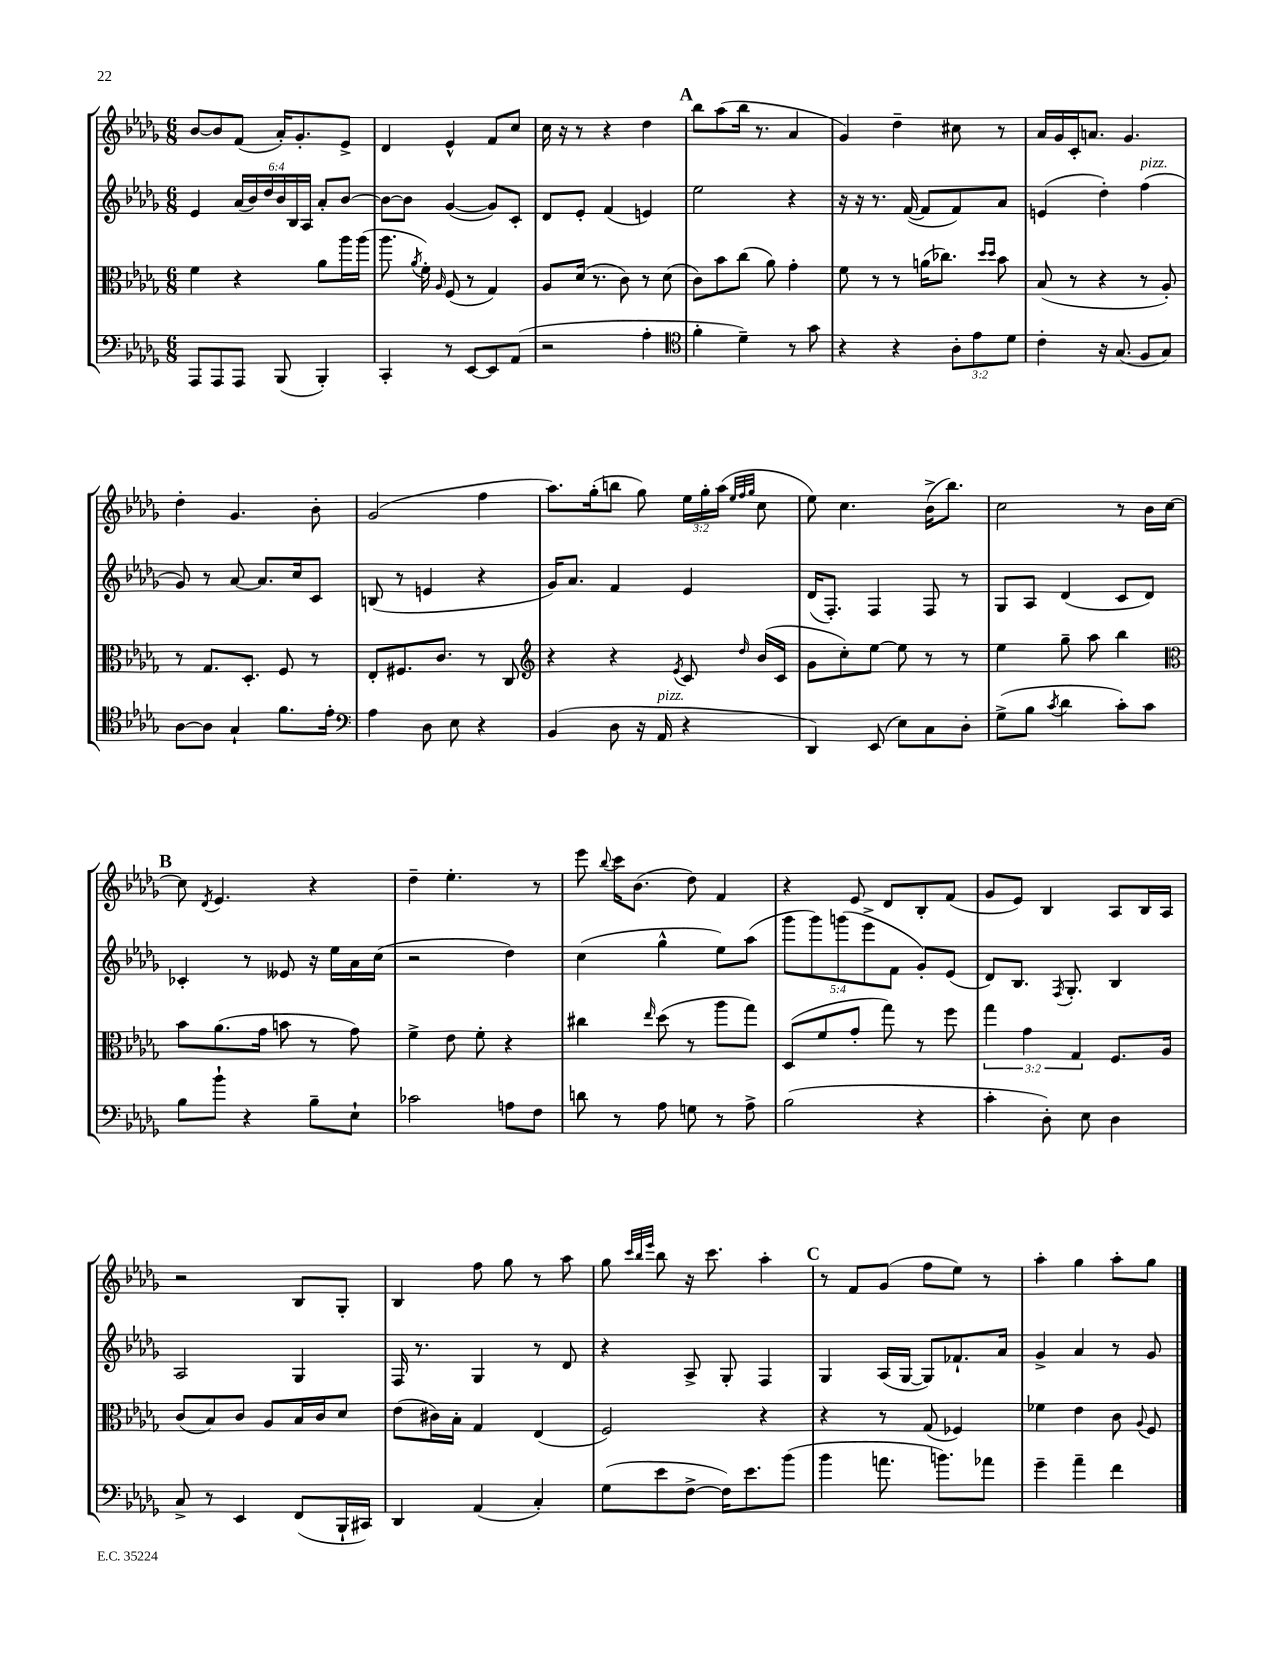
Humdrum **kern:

**kern	**kern	**kern	**kern
*part4	*part3	*part2	*part1
*staff4	*staff3	*staff2	*staff1
*clefF4	*clefC3	*clefG2	*clefG2
*k[b-e-a-d-g-]	*k[b-e-a-d-g-]	*k[b-e-a-d-g-]	*k[b-e-a-d-g-]
*M6/8	*M6/8	*M6/8	*M6/8
=1	=1	=1	=1
8AAA-/L	4f\	4e-/	[8b-/L
8AAA-/	.	.	8b-/]
8AAA-/J	4r	(24a-/LL	(8f/J
.	.	24b-/)	.
.	.	24dd-/	.
(8BBB-/	.	24b-/	16a-'/KL)
.	.	24B-/	.
.	.	.	8.g-'/
.	.	24A-/JJ	.
4BBB-'/)	8a-\L	8a-'/L	.
.	16aa-\L	[8b-/J	8e-^/J
.	(16aa-\JJ	.	.
=2	=2	=2	=2
4CC'/	8.aa-\	8b-\L_	4d-/
.	.	8b-\J]	.
.	8qa-/	.	.
.	16f'\)	.	.
.	16qqA-/	.	.
8r	(8F/	([4g-/	4e-^^/
[8EE-/L	8r	.	.
8EE-/]	4G-/)	8g-/L])	8f/L
(8AA-/J	.	8c'/J	8cc/J
=3	=3	=3	=3
2r	8A-/L	8d-/L	16cc\
.	.	.	16r
.	(16d-/Jk	8e-'/J	8r
.	8.r	.	.
.	.	(4f/	4r
.	8c\)	.	.
4A-'\	8r	4en/)	4dd-\
.	(8d-\	.	.
!!LO:REH:place=s1:t=A
=4	=4	=4	=4
*clefC4	*	*	*
4f'\	8c\L)	2ee-\	8bb-\L
.	8b-\	.	(8aa-\
4d-~\)	(8cc\J	.	16bb-\Jk
.	.	.	8.r
.	8a-\)	.	.
8r	4g-'\	4r	4a-/
8g-\	.	.	.
=5	=5	=5	=5
4r	8f\	16r	4g-/)
.	.	16r	.
.	8r	8.r	.
4r	8r	.	4dd-~\
.	.	([16f/	.
.	(16an\KL	8f/L]	.
.	8.cc-X\J)	.	.
12A-'\L	.	8f/)	8cc#X\
12e-\	.	.	.
.	16qqdd-/LL	.	.
.	16qqdd-/JJ	.	.
.	8b-\	8a-/J	8r
12d-\J	.	.	.
=6	=6	=6	=6
4c'\	(8B-/	(4en/	16a-/LL
.	.	.	16g-/
.	8r	.	16c'/J
.	.	.	8.an/J
16r	4r	4dd-'\)	.
(8.G-/	.	.	.
.	.	.	4.g-/
!	!	!LO:TX:a:i:t=pizz.	!
8F/L	8r	(4ff\	.
8G-/J)	8A-'/)	.	.
!!LO:LB:g=z
=7	=7	=7	=7
[8A-\L	8r	8g-/)	4dd-'\
8A-\J]	8.G-/L	8r	.
4G-`/	.	[8a-/	4.g-/
.	8.D-'/J	.	.
.	.	8.a-/L]	.
8.f\L	8F/	.	.
.	.	16cc/k	.
.	8r	8c/J	8b-'\
16e-'\Jk	.	.	.
=8	=8	=8	=8
*clefF4	*	*	*
4A-\	8E-'/L	(8Bn/	(2g-/
.	8.F#X/	8r	.
8D-\	.	4en/	.
.	8.c/J	.	.
8E-\	.	.	.
4r	8r	4r	4ff\
.	8C/	.	.
=9	=9	=9	=9
*	*clefG2	*	*
(4BB-/	4r	16g-/KL)	8.aa-\L)
.	.	8.a-/J	.
.	.	.	(16gg-'\k
8D-\	4r	4f/	8bbn\J
16r	.	.	8gg-\)
!LO:TX:a:i:t=pizz.	!	!	!
16AA-/	.	.	.
.	8qe-/	.	.
4r	8c/	4e-/	24ee-\LL
.	.	.	24gg-'\
.	.	.	(24aa-\JJ
.	.	.	32qqee-/LLL
.	.	.	32qqff/
.	16qqdd-/	.	32qqgg-/JJJ
.	(16b-/LL	.	8cc\
.	16c/JJ	.	.
=10	=10	=10	=10
4DD-/)	8g-\L	(16d-/KL	8ee-\)
.	.	8.F'/J)	.
.	8cc'\)	.	4.cc\
(8EE-/	[8ee-\J	4F/	.
8E-\L)	8ee-\]	.	.
8C\	8r	8F/	(16b-^\KL
.	.	.	8.bb-\J)
8D-'\J	8r	8r	.
=11	=11	=11	=11
(8G-^\L	4ee-\	8G-/L	2cc\
8B-\J	.	8A-/J	.
8qc/	.	.	.
4d-\	8gg-~\	(4d-/	.
.	8aa-\	.	.
8c'\L)	4bb-\	8c/L	8r
8c\J	.	8d-/J)	16b-\LL
.	.	.	[16cc\JJ
!!LO:LB:g=z
!!LO:REH:place=s1:t=B
=12	=12	=12	=12
*	*clefC3	*	*
8B-\L	8b-\L	4c-X'/	8cc\]
.	.	.	8qd-/
8b-`\J	(8.a-\	.	4.e-/
4r	.	8r	.
.	16g-\Jk	.	.
.	8bn\	8e--X/	.
8B-~\L	8r	16r	4r
.	.	16ee-\LL	.
8E-`\J	8g-\)	16a-\	.
.	.	(16cc\JJ	.
=13	=13	=13	=13
2c-X\	4f^\	2r	4dd-~\
.	8e-\	.	4.ee-'\
.	8f'\	.	.
8An\L	4r	4dd-\)	.
8F\J	.	.	8r
=14	=14	=14	=14
8dn\	4cc#X\	(4cc\	8eee-\
.	.	.	8qqbb-/
8r	.	.	16ccc\KL
.	.	.	(8.b-\J
.	16qqee-/	.	.
8A-\	(8dd-\	4gg-^^\	.
8Gn\	8r	.	8dd-\)
8r	8aa-\L	8ee-\L)	4f/
8A-^\	8gg-\J)	(8aa-\J	.
=15	=15	=15	=15
(2B-\	(8D-/L	10ggg-\L	4r
.	.	10ggg-\)	.
.	8f/	.	.
.	.	(10gggn\	.
.	8g-'/J	.	8e-/
.	.	10eee-^\	.
.	8gg-\)	.	8d-/L
.	.	10f\J	.
4r	8r	8g-'/L)	8B-'/
.	8ff\	(8e-/J	(8f/J
=16	=16	=16	=16
4c'\	6gg-\	8d-/L)	8g-/L
.	.	8.B-/J	8e-/J)
.	6g-\	.	.
8D-'\)	.	.	4B-/
.	.	8qF/	.
.	.	8.G-'/	.
.	6G-/	.	.
8E-\	.	.	.
4D-\	8.F/L	4B-/	8A-/L
.	.	.	16B-/L
.	16A-/Jk	.	16A-/JJ
!!LO:LB:g=z
=17	=17	=17	=17
8C^/	(8c/L	2A-/	2r
8r	8B-/)	.	.
4EE-/	8c/J	.	.
.	8A-/L	.	.
(8FF/L	16B-/L	4G-/	8B-/L
.	16c/J	.	.
16BBB-`/L	8d-/J	.	8G-'/J
16CC#X/JJ)	.	.	.
=18	=18	=18	=18
4DD-/	(8e-\L	16F/	4B-/
.	.	8.r	.
.	16c#X\L)	.	.
.	16B-'\JJ	.	.
(4AA-/	4G-/	4G-/	8ff\
.	.	.	8gg-\
4C'/)	(4E-/	8r	8r
.	.	8d-/	8aa-\
=19	=19	=19	=19
(8G-\L	2F/)	4r	8gg-\
.	.	.	32qqccc/LLL
.	.	.	32qqbb-/
.	.	.	32qqeee-/JJJ
8e-\	.	.	8bb-\
[8F^\J	.	8A-^/	16r
.	.	.	8.ccc\
16F\KL])	.	8G-'/	.
8.e-\	.	.	.
.	4r	4F/	4aa-'\
(8b-\J	.	.	.
!!LO:REH:place=s1:t=C
=20	=20	=20	=20
4b-\	4r	4G-/	8r
.	.	.	8f/L
8.an\	8r	(16A-/LL	(8g-/J
.	.	[16G-/JJ	.
.	(8G-/	8G-/L])	8ff\L
8.bn\L)	.	.	.
.	4F-X/)	8.f-X`/	8ee-\J)
8a-X\J	.	.	8r
.	.	16a-/Jk	.
=21	=21	=21	=21
4g-~\	4f-X\	4g-^/	4aa-'\
4a-~\	4e-\	4a-/	4gg-\
4f\	8c\	8r	8aa-'\L
.	8qqA-/	.	.
.	8F/	8g-/	8gg-\J
==	==	==	==
*-	*-	*-	*-
